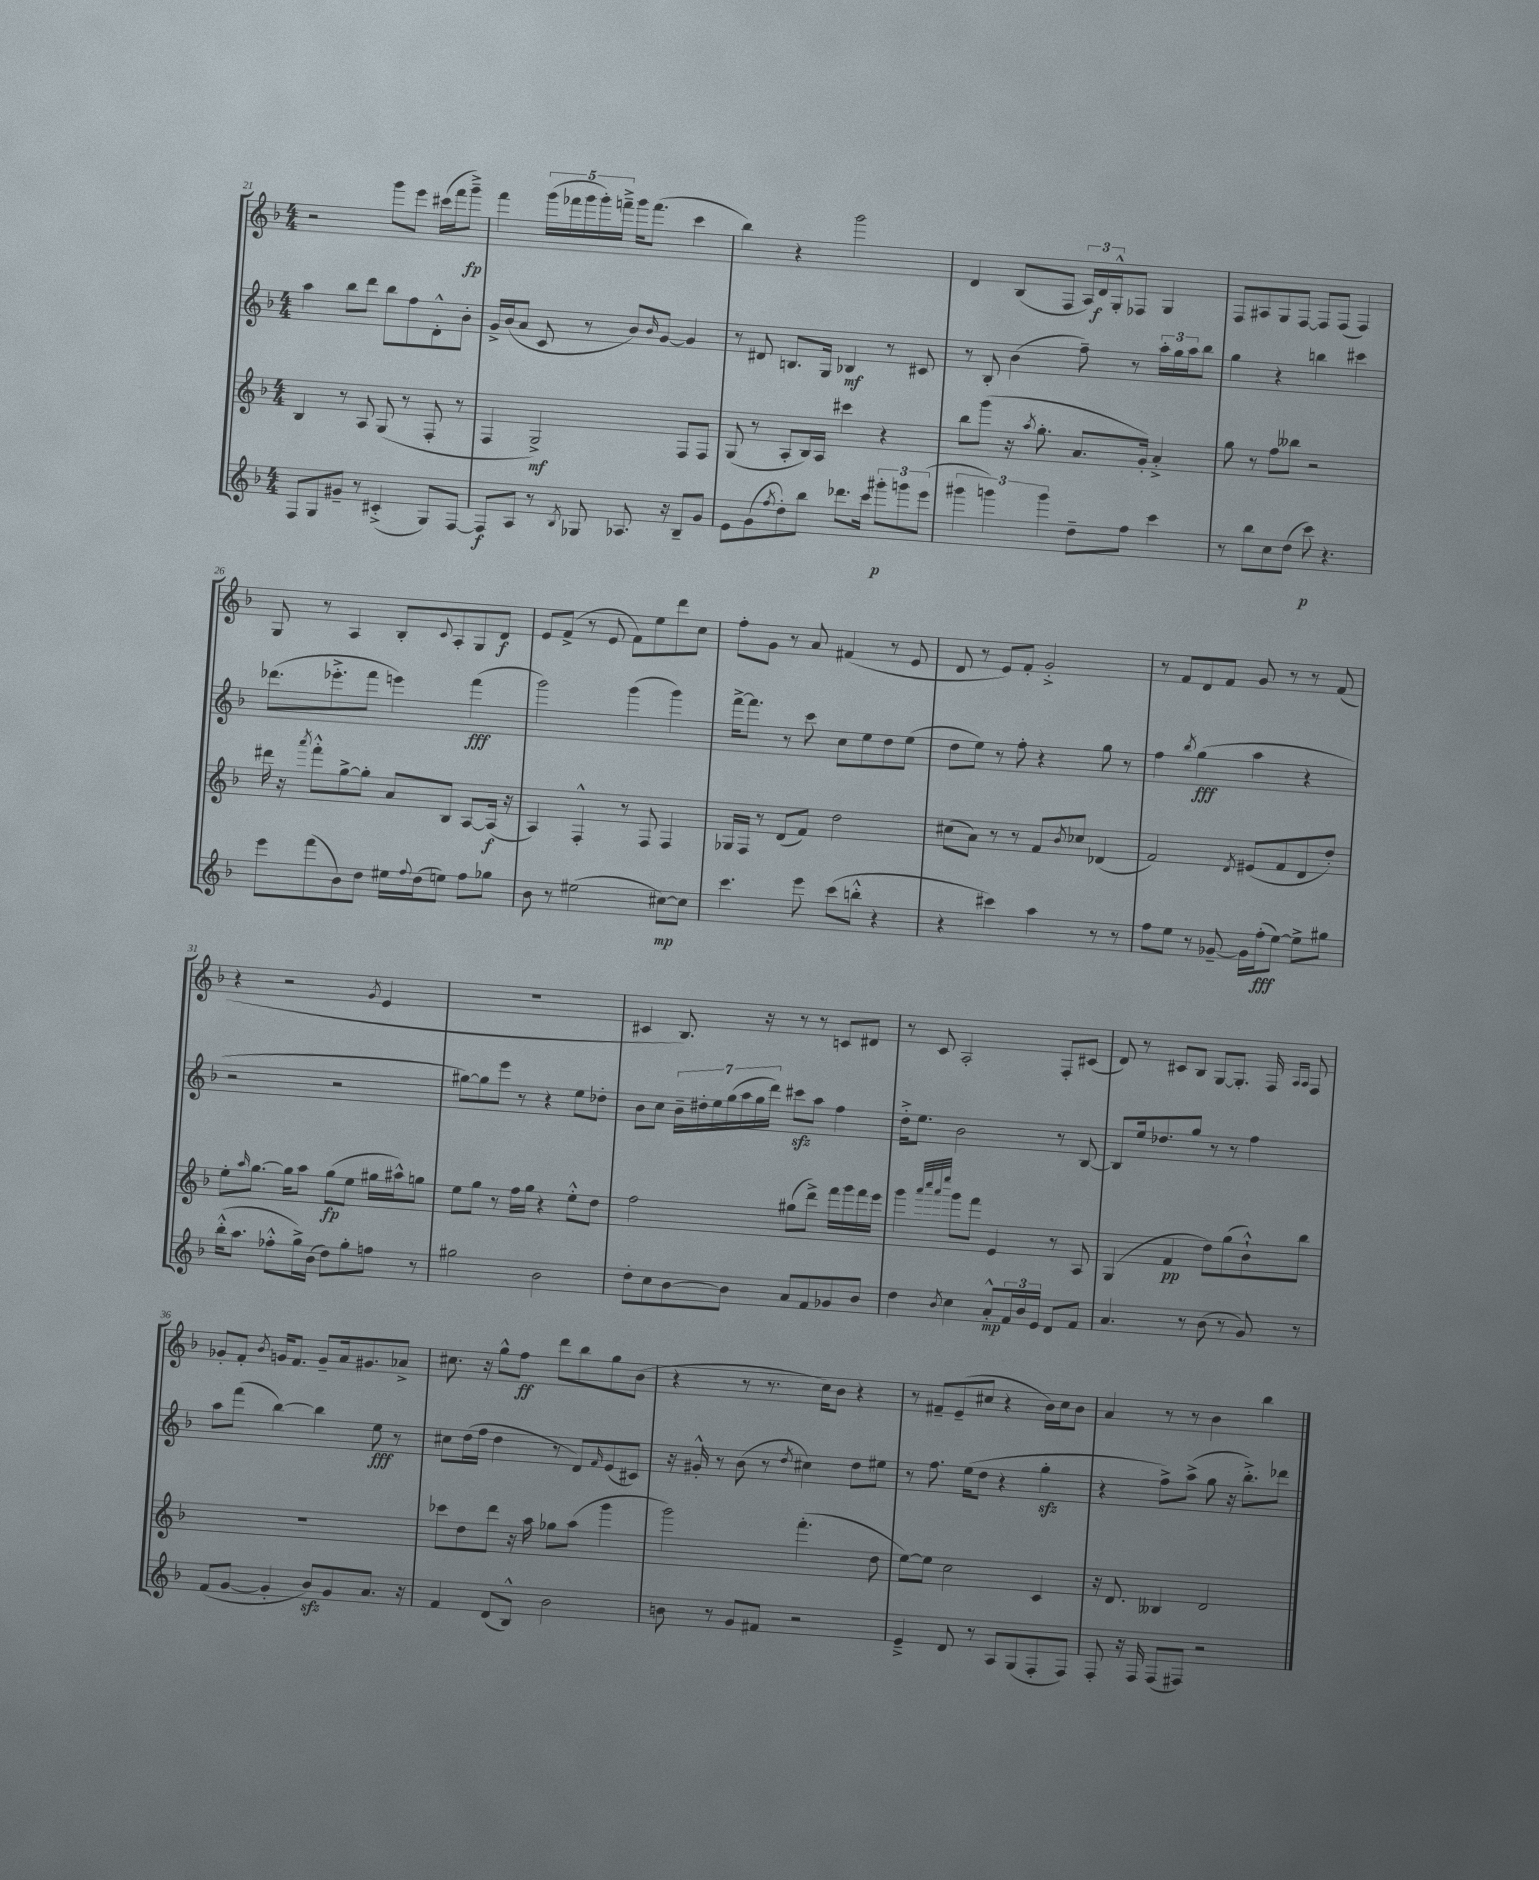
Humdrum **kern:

**kern	**dynam	**kern	**dynam	**kern	**dynam	**kern	**dynam
*part4	*part4	*part3	*part3	*part2	*part2	*part1	*part1
*staff4	*staff4	*staff3	*staff3	*staff2	*staff2	*staff1	*staff1
*clefG2	*	*clefG2	*	*clefG2	*	*clefG2	*
*k[b-]	*	*k[b-]	*	*k[b-]	*	*k[b-]	*
*M4/4	*	*M4/4	*	*M4/4	*	*M4/4	*
=21	=21	=21	=21	=21	=21	=21	=21
8F/L	.	4B-/	.	4aa\	.	2r	.
8G/	.	.	.	.	.	.	.
8g#X~/J	.	8r	.	8bb-\L	.	.	.
8r	.	8A/	.	8ddd\J	.	.	.
(4c#X'^/	.	(8G/	.	8bb-\L	.	8ggg\L	.
.	.	8r	.	8ff\	.	8eee\J	.
8G/L)	.	8F'/	.	8d'^^\	.	(16ccc#X\LL	.
.	.	.	.	.	.	16fff\J	.
[8F/J	.	8r	.	8b-'\J	.	8ggg~^\J)	fp
=22	=22	=22	=22	=22	=22	=22	=22
8F/L]	f	4F/	.	16g^/LL	.	4fff\	.
.	.	.	.	(16b-/J	.	.	.
8A/J	.	.	.	8a/J	.	.	.
8r	.	2G^/)	mf	8c/	.	(20ggg\LL	.
.	.	.	.	.	.	20fff-X\	.
.	.	.	.	.	.	20ggg\	.
8qB-/	.	.	.	.	.	.	.
8G-X/	.	.	.	8r	.	.	.
.	.	.	.	.	.	20ggg'\)	.
.	.	.	.	.	.	20fffn~^\JJ	.
8.A-X/	.	.	.	8b-/L)	.	16ggg\KL	.
.	.	.	.	.	.	(8.fff\J	.
.	.	.	.	16qqb-/	.	.	.
.	.	.	.	[8g/J	.	.	.
16r	.	.	.	.	.	.	.
8B-~/L	.	8F/L	.	4g/]	.	4ccc\	.
8g/J	.	8F/J	.	.	.	.	.
=23	=23	=23	=23	=23	=23	=23	=23
8e\L	.	(8G/	.	8r	.	4bb-\)	.
(8g\	.	8r	.	8d#X/	.	.	.
8qff/	.	.	.	.	.	.	.
8dd'\)	.	8A'/L	.	8.Bn/L	.	4r	.
8bb-\J	.	16B-/L)	.	.	.	.	.
.	.	16A/JJ	.	16G/Jk	.	.	.
8.ddd-X\L	.	4ccc#X\	.	4B-X/	mf	2ggg\	.
16ccc\Jk	.	.	.	.	.	.	.
12ggg#X'\L	p	4r	.	8r	.	.	.
12gggn\	.	.	.	.	.	.	.
.	.	.	.	8c#X/	.	.	.
(12eee\J	.	.	.	.	.	.	.
=24	=24	=24	=24	=24	=24	=24	=24
6ggg#X\	.	8bb-\L	.	8r	.	4d/	.
.	.	(8ggg\J	.	8B-'/	.	.	.
6gggn\)	.	.	.	.	.	.	.
.	.	16r	.	(4b-\	.	(8B-/L	.
.	.	8qaa/	.	.	.	.	.
.	.	8.gg'\	.	.	.	.	.
6ggg\	.	.	.	.	.	.	.
.	.	.	.	.	.	8F/J	.
8dd~\L	.	8.a/L	.	8ff~\)	.	24A/LL)	.
.	.	.	.	.	.	24d/	f
.	.	.	.	.	.	24G'^^/J	.
8ff\J	.	.	.	8r	.	8F-X/J	.
.	.	16g'/Jk)	.	.	.	.	.
4ccc\	.	4a'^/	.	24aa'\LL	.	4G/	.
.	.	.	.	24gg\	.	.	.
.	.	.	.	24aa\J	.	.	.
.	.	.	.	8bb-\J	.	.	.
=25	=25	=25	=25	=25	=25	=25	=25
8r	.	8gg\	.	4gg\	.	8F/L	.
8bb-\L	.	8r	.	.	.	8A#X/	.
8cc\	.	8ff\L	.	4r	.	8G/	.
(8dd\J	.	8bb--X\J	.	.	.	[8F/J	.
8ccc\)	p	2r	.	4bbn\	.	8F/L]	.
4.r	.	.	.	.	.	(8F/J	.
.	.	.	.	4ccc#X\	.	4F/)	.
!!LO:LB:g=z
=26	=26	=26	=26	=26	=26	=26	=26
8eee\L	.	16ddd#X\	.	(8.ddd-X\L	.	8G/	.
.	.	16r	.	.	.	.	.
.	.	8qaaa/	.	.	.	.	.
(8fff\	.	8fff'^^\L	.	.	.	8r	.
.	.	.	.	8.eee-X'^\	.	.	.
8b-\)	.	[8gg^\	.	.	.	4A/	.
8dd\J	.	8gg'\J]	.	8fff\J	.	.	.
16ee#X\LL	.	8a/L	.	4eeen\)	.	8B-'/L	.
8qqff/	.	.	.	.	.	.	.
(16dd\J	.	.	.	.	.	.	.
.	.	.	.	.	.	8qqc/	.
8een\J)	.	8B-/J	.	.	.	8A'/	.
8ff\L	.	[8A/L	.	(4fff\	fff	8G/	.
8gg-X\J	.	(16A/Jk]	f	.	.	8d/J	f
.	.	16r	.	.	.	.	.
=27	=27	=27	=27	=27	=27	=27	=27
8b-\	.	4A/)	.	2ggg\)	.	8e/L	.
8r	.	.	.	.	.	(8f^/J	.
(2ee#X\	.	4F'^^/	.	.	.	8r	.
.	.	.	.	.	.	8e/	.
.	.	8r	.	(4ggg\	.	8f\L)	.
.	.	8F/	.	.	.	8ee\	.
[8cc#X\L)	mp	4F/	.	4ggg\)	.	8ddd\	.
8cc#\J]	.	.	.	.	.	8cc\J	.
=28	=28	=28	=28	=28	=28	=28	=28
4.ccc\	.	16G-X/LL	.	[16fff^\KL	.	8ff'\L	.
.	.	16F/JJ	.	8.fff\J]	.	.	.
.	.	8r	.	.	.	8g\J	.
.	.	(8d/L	.	8r	.	8r	.
8eee\	.	8f/J)	.	8ccc\	.	8a/	.
(8ccc\L	.	2dd\	.	8cc\L	.	(4f#X/	.
8bbn'^^\J	.	.	.	8ee\	.	.	.
4r	.	.	.	8dd\	.	8r	.
.	.	.	.	(8ee\J	.	8e/	.
=29	=29	=29	=29	=29	=29	=29	=29
4r	.	(8cc#X\L	.	8dd\L	.	8d/	.
.	.	8a\J)	.	8ee\J)	.	8r	.
4ccc#X\)	.	8r	.	8r	.	8e/L)	.
.	.	8r	.	8ff'\	.	8f'/J	.
4aa\	.	8f/L	.	4r	.	2g'^/	.
.	.	8qb-/	.	.	.	.	.
.	.	8cc-X/J	.	.	.	.	.
8r	.	(4d-X/	.	8gg\	.	.	.
8r	.	.	.	8r	.	.	.
=30	=30	=30	=30	=30	=30	=30	=30
8ff\L	.	2f/)	.	4ff\	.	8r	.
8ee\J	.	.	.	.	.	8f/L	.
.	.	.	.	8qbb-/	.	.	.
8r	.	.	.	(4gg\	fff	8d/	.
[8g-X~/	.	.	.	.	.	8f/J	.
.	.	8qd/	.	.	.	.	.
16g-\LL]	.	(8e#X/L	.	4aa\	.	8g/	.
(16ff'\J	fff	.	.	.	.	.	.
[8ee\J)	.	8f/	.	.	.	8r	.
8ee^\L]	.	8d/	.	4r	.	8r	.
8gg#X\J	.	8dd'/J)	.	.	.	(8f/	.
!!LO:LB:g=z
=31	=31	=31	=31	=31	=31	=31	=31
(16bb-'^^\KL	.	8ee'\L	.	2r	.	4r	.
8.aa\J	.	.	.	.	.	.	.
.	.	16qqaa/	.	.	.	.	.
.	.	[8.gg\J	.	.	.	.	.
8ff-X'^^\L	.	.	.	.	.	2r	.
.	.	16gg\KL]	.	.	.	.	.
16gg^\L)	.	8aa\J	.	.	.	.	.
(16b-\JJ	.	.	.	.	.	.	.
8dd\L)	.	(8gg\L	fp	2r	.	.	.
8gg'\	.	8ee\J	.	.	.	.	.
.	.	.	.	.	.	8qg/	.
8ffn\J	.	16gg#X\LL	.	.	.	4e/	.
.	.	16aa#X^^\J)	.	.	.	.	.
8r	.	8ggn\J	.	.	.	.	.
=32	=32	=32	=32	=32	=32	=32	=32
2gg#X\	.	8ee\L	.	[8gg#X\L)	.	1r	.
.	.	8gg\J	.	8gg#\]	.	.	.
.	.	8r	.	8eee\J	.	.	.
.	.	16ff\LL	.	8r	.	.	.
.	.	16gg\JJ	.	.	.	.	.
2b-\	.	4r	.	4r	.	.	.
.	.	8ee'^^\L	.	8ee\L	.	.	.
.	.	8dd\J	.	8dd-X'\J	.	.	.
=33	=33	=33	=33	=33	=33	=33	=33
8dd'\L	.	2ff\	.	8b-\L	.	4c#X/	.
8cc\	.	.	.	8cc\J	.	.	.
[8b-\	.	.	.	28b-~\LL	.	8.B-/)	.
.	.	.	.	28dd#X'\	.	.	.
.	.	.	.	28ee\	.	.	.
.	.	.	.	(28gg\	.	.	.
8b-\J]	.	.	.	.	.	.	.
.	.	.	.	28aa\	.	.	.
.	.	.	.	28gg\	.	.	.
.	.	.	.	.	.	16r	.
.	.	.	.	28ddd\JJ)	.	.	.
8a/L	.	(8gg#X\L	.	8ccc#Xzz\L	.	8r	.
8f/	.	8ddd^\J)	.	8aa\J	.	8r	.
8g-X/	.	16fff\LL	.	4ff\	.	8cn/L	.
.	.	16ggg\	.	.	.	.	.
8b-/J	.	16fff\	.	.	.	8d#X/J	.
.	.	16eee\JJ	.	.	.	.	.
=34	=34	=34	=34	=34	=34	=34	=34
4dd\	.	4ggg\	.	16dd'^\KL	.	8r	.
.	.	.	.	8.ee\J	.	.	.
.	.	.	.	.	.	8c/	.
.	.	32qqaaa/LLL	.	.	.	.	.
.	.	32qqcccc/	.	.	.	.	.
.	.	32qqaaa/	.	.	.	.	.
8qb-/	.	32qqeeee/JJJ	.	.	.	.	.
4cc\	.	8ggg\L	.	2b-\	.	2A'/	.
.	.	8fff\J	.	.	.	.	.
8a'^^/L	mp	4e/	.	.	.	.	.
24f/L	.	.	.	.	.	.	.
24b-/	.	.	.	.	.	.	.
24e/JJ	.	.	.	.	.	.	.
8d/L	.	8r	.	8r	.	8F'/L	.
8f/J	.	8A/	.	[8B-/	.	(8c#X/J	.
=35	=35	=35	=35	=35	=35	=35	=35
4.a/	.	(4G/	.	8B-/L]	.	8d/)	.
.	.	.	.	16ee/k	.	8r	.
.	.	.	.	8.dd-X/	.	.	.
.	.	4f/	pp	.	.	8c#X/L	.
8r	.	.	.	8gg/J	.	8B-/J	.
(8b-\	.	8dd\L)	.	8r	.	[8G/L	.
8r	.	(8gg\	.	8r	.	8.G'/J]	.
8g/)	.	8b-`^^\)	.	4ff\	.	.	.
.	.	.	.	.	.	16F/	.
.	.	.	.	.	.	16qqA/LL	.
.	.	.	.	.	.	16qqA/JJ	.
8r	.	8bb-\J	.	.	.	8F/	.
!!LO:LB:g=z
=36	=36	=36	=36	=36	=36	=36	=36
(8f/L	.	1r	.	8aa\L	.	8g-X'/L	.
[8g/J	.	.	.	(8fff\J	.	8f'/J	.
.	.	.	.	.	.	8qb-/	.
4g'/]	.	.	.	[4bb-\)	.	16gn/KL	.
.	.	.	.	.	.	8.f/J	.
8b-zz/L)	.	.	.	4bb-\]	.	8g~/L	.
8g/	.	.	.	.	.	16a/k	.
.	.	.	.	.	.	8.g#X/	.
8.a/J	.	.	.	8ee\	fff	.	.
.	.	.	.	8r	.	8a-X^/J	.
16r	.	.	.	.	.	.	.
=37	=37	=37	=37	=37	=37	=37	=37
4f/	.	8ccc-X\L	.	8cc#X\L	.	8.cc#X\	.
.	.	8dd\	.	(16dd\L	.	.	.
.	.	.	.	16ff\JJ	.	16r	.
(8d/L	.	8ddd\J	.	4dd\	.	8gg^^\L	.
8B-^^/J)	.	16r	.	.	.	8ff\J	ff
.	.	16aa\	.	.	.	.	.
2b-\	.	8gg-X\L	.	8r	.	8ddd\L	.
.	.	(8aa\J	.	8d/L)	.	8bb-\	.
.	.	.	.	16qqf/	.	.	.
.	.	4ggg\	.	(8e/	.	8gg\	.
.	.	.	.	8c#X/J)	.	(8b-\J	.
=38	=38	=38	=38	=38	=38	=38	=38
8bn\	.	2ggg\)	.	16r	.	4r	.
.	.	.	.	16g#X'^^/	.	.	.
8r	.	.	.	8r	.	.	.
8g/L	.	.	.	(8b-\	.	8r	.
8f#X/J	.	.	.	8r	.	8.r	.
.	.	.	.	8qdd/	.	.	.
2r	.	(4.fff'\	.	4cc#X\)	.	.	.
.	.	.	.	.	.	16cc\KL)	.
.	.	.	.	.	.	8b-\J	.
.	.	.	.	8dd\L	.	4r	.
.	.	8dd\	.	8ee#X\J	.	.	.
=39	=39	=39	=39	=39	=39	=39	=39
4e~^/	.	[8ee\L)	.	8r	.	8r	.
.	.	8ee\J]	.	8.ff\	.	8f#X~/L	.
8d/	.	2cc\	.	.	.	(8e~/	.
.	.	.	.	(16ee\KL	.	.	.
8r	.	.	.	8dd\J	.	8cc#X/J	.
8A/L	.	.	.	4r	.	4r	.
(8G/	.	.	.	.	.	.	.
8F'/	.	4c/	.	4ggzz'\	.	16b-\LL)	.
.	.	.	.	.	.	16cc#\J	.
8F/J)	.	.	.	.	.	8b-\J	.
=40	=40	=40	=40	=40	=40	=40	=40
8F'/	.	16r	.	4r	.	4a/	.
.	.	8.d/	.	.	.	.	.
16r	.	.	.	.	.	.	.
16F/	.	.	.	.	.	.	.
(8F/L	.	4B--X/	.	8ff^\L)	.	8r	.
8F#X/J)	.	.	.	(8aa^\J	.	8r	.
2r	.	2d/	.	8gg\	.	4b-\	.
.	.	.	.	16r	.	.	.
.	.	.	.	8.bb-'^\L)	.	.	.
.	.	.	.	.	.	4bb-\	.
.	.	.	.	8ddd-X\J	.	.	.
==	==	==	==	==	==	==	==
*-	*-	*-	*-	*-	*-	*-	*-
